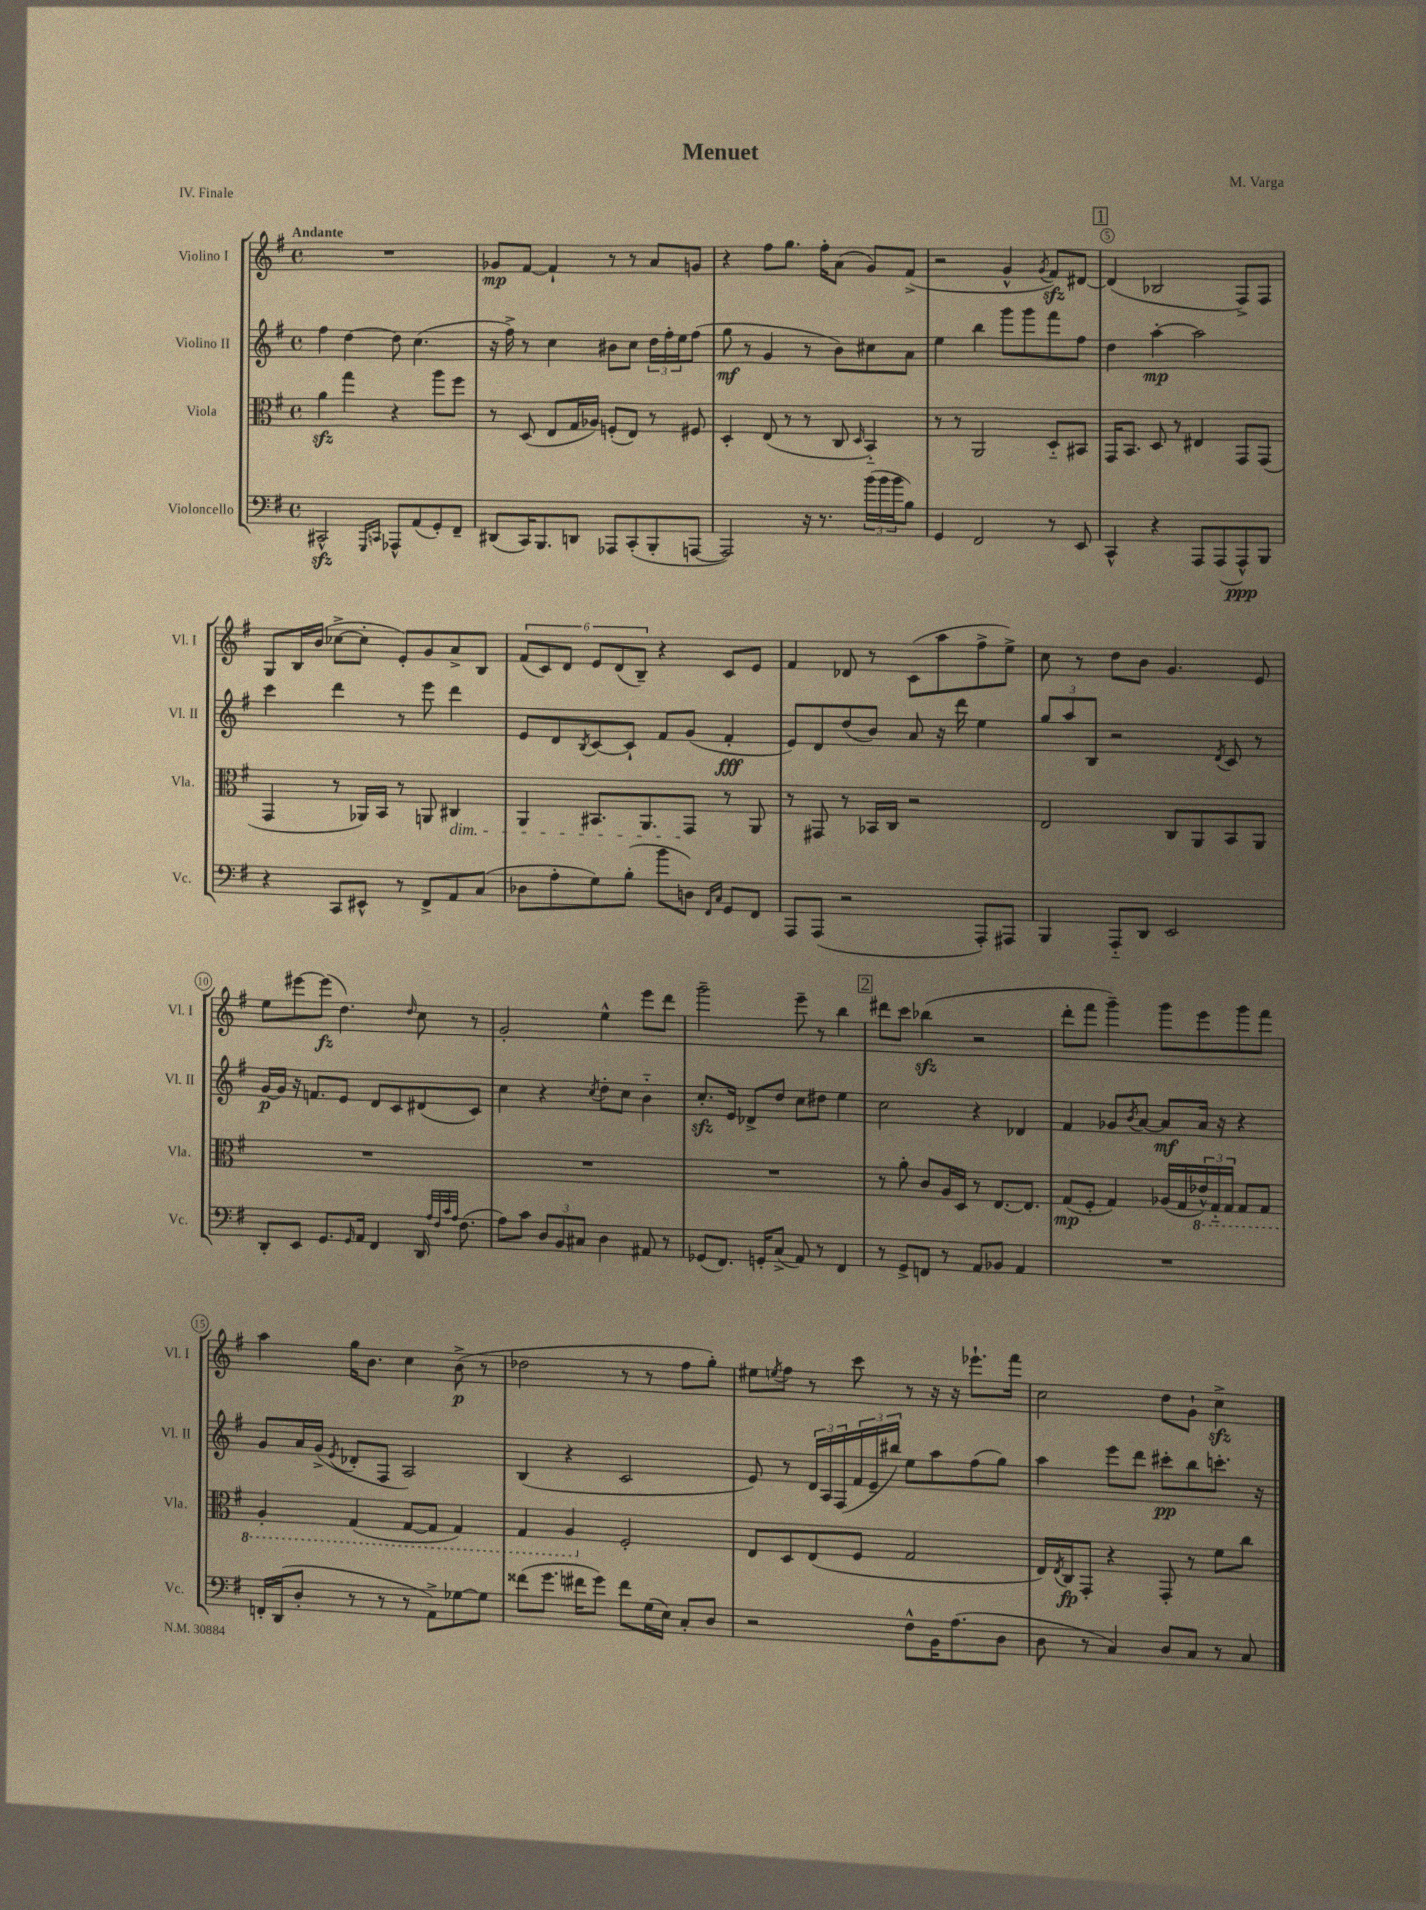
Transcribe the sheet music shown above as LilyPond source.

\header { title = "Menuet" composer = "M. Varga" piece = "IV. Finale" }
<<
\new StaffGroup <<
\new Staff = "s0" \with { instrumentName = "Violino I" shortInstrumentName = "Vl. I" } {
    \clef treble \key g \major \defaultTimeSignature \time 4/4 \tempo "Andante"
    R1 |
    ges'8\mp fis'8~ fis'4-! r8 r8 a'8 g'8 |
    r4 fis''8 g''8. fis''16-. a'8( g'8) fis'8->( |
    r2 g'4-^ \acciaccatura { g'8 } fis'8\sfz) dis'8~ |
    \mark \markup { \box "1" } dis'4( bes2 fis8->) fis8 |
    g8 b16 b'16( ces''8~-> ces''8-. e'8-.) g'8 a'8-> b8 |
    \tuplet 6/4 { fis'8( c'8) d'8 e'8 d'8( b8--) } r4 c'8 e'8 |
    fis'4 des'8 r8 c'8( a''8 fis''8-> e''8->) |
    c''8 r8 d''8 b'8 g'4. e'8 |
    e''8 eis'''8~ eis'''8\fz( d''4.) \grace { d''16 } c''8 r8 |
    g'2-. e''4-^ e'''8 d'''8 |
    g'''2-- e'''8-- r8 b''4 |
    \mark \markup { \box "2" } dis'''8 c'''8 bes''4\sfz( r2 |
    d'''8-. fis'''8 g'''4--) g'''8 e'''8 g'''8 fis'''8 |
    a''4 g''16 b'8. c''4 b'8->\p( r8 |
    des''2 r8 r8 fis''8 g''8-.) |
    eis''8 \acciaccatura { e''8 } fis''8 r8 c'''8 r8 r16 r16 ees'''8.-! fis'''16 |
    c''2 d''8 g'8-! c''4->\sfz \bar "|." |
}
\new Staff = "s1" \with { instrumentName = "Violino II" shortInstrumentName = "Vl. II" } {
    \clef treble \key g \major \defaultTimeSignature \time 4/4
    fis''4 d''4~ d''8 c''4.( |
    r16 fis''16->) r8 c''4 bis'8 c''8 \tuplet 3/2 { d''16 fis''16-. e''16 } fis''8( |
    g''8\mf r8 g'4 r8 b'8) cis''8 a'8 |
    e''4 b''4 g'''8 g'''8 fis'''8 fis''8 |
    \mark \markup { \box "1" } d''4 a''4~-.\mp a''2 |
    c'''4 d'''4 r8 e'''8 d'''4 |
    e'8 d'8 \acciaccatura { b8 } c'8~ c'8-! fis'8 g'8( fis'4-.\fff |
    e'8) d'8 d''8( b'8) a'8 r16 d'''16 e''4 |
    \tuplet 3/2 { g''8 a''8 b8 } r2 \acciaccatura { d'8 } c'8 r8 |
    g'16~\p g'16 r16 f'8. e'8 d'8 c'8 dis'8( c'8) |
    c''4 r4 \acciaccatura { c''8 } d''8-. c''8 b'4-_ |
    c''8.-.\sfz e'16 des'8-> d''8 c''8 dis''8 e''4 |
    \mark \markup { \box "2" } c''2 r4 des'4 |
    fis'4 ges'8 \acciaccatura { b'8 } a'8~ a'8\mf a'16 r16 r4 |
    g'8 a'16 g'16->( \acciaccatura { e'8 } des'8-. fis8 a2) |
    b4( r4 c'2 |
    e'8) r8 \tuplet 3/2 { d'16 a16 fis16( } \tuplet 3/2 { fis'16 e'16-- bis''16) } e''8 a''8 fis''8( g''8) |
    a''4 e'''8 d'''8 cis'''8-.\pp b''8 c'''8.-. r16 \bar "|." |
}
\new Staff = "s2" \with { instrumentName = "Viola" shortInstrumentName = "Vla." } {
    \clef alto \key g \major \defaultTimeSignature \time 4/4
    a'4\sfz g''4 r4 a''8 fis''8 |
    r8 d8( e8 g16 aes16) f8-.( e8) r8 fis8 |
    d4-. e8( r8 r8 c8 \grace { d16 } b,4-_) |
    r8 r8 a,2 d8-_ bis,8 |
    \mark \markup { \box "1" } g,16 b,8. d8 r8 eis4 g,8 g,8( |
    g,4 r8 aes,16) b,16 r8 a,8 cis4\dim |
    a,4 bis,8. a,8. g,8\! r8 a,8 |
    r8 gis,8 r8 bes,16 c16 r2 |
    e2 c8 a,8 b,8 a,8 |
    R1 |
    R1 |
    R1 |
    \mark \markup { \box "2" } r8 a'8-. c'8 a16 d16 r8 e8.~ e8. |
    g8\mp( fis8-. g4) aes16( g16 \tuplet 3/2 { \ottava #-1 ees16-^) g,16-_ g,16 } g,8 g,8 |
    a,4-. g,4( g,8~ g,8 g,4) |
    g,4 a,4 \ottava #0 fis2-. |
    e8 d8 e8( fis8 g2 |
    e16) \acciaccatura { e8 } c16\fp g,8-. r4 g,8-. r8 fis'8 c''8 \bar "|." |
}
\new Staff = "s3" \with { instrumentName = "Violoncello" shortInstrumentName = "Vc." } {
    \clef bass \key g \major \defaultTimeSignature \time 4/4
    cis,2-^\sfz \grace { g,,16 c,16 } aes,,8-^ a,8( g,8-.) fis,8-- |
    dis,8( c,16) b,,8. d,8 aes,,8 c,8-.( b,,8-. a,,8~ |
    a,,2) r16 r8. \tuplet 3/2 { b'16( b'16 b'16 } b8) |
    g,4 fis,2 r8 e,8 |
    \mark \markup { \box "1" } c,4-^ r4 a,,8 a,,8( a,,8-^\ppp) b,,8 |
    r4 c,8 eis,8-^ r8 fis,8-> a,8 c8( |
    des8 a8-. g8) b8-.( b'8 d8) \grace { fis,16 c16 } g,8 fis,8 |
    a,,8 a,,8( r2 a,,8-.) ais,,8 |
    b,,4 a,,8-_ d,8 e,2 |
    d,8-. e,8 g,8. \grace { g,16 } a,16 fis,4 d,16 \grace { a32 fis32 c'32 a32 } fis8.( |
    a8) c'8 \tuplet 3/2 { d8 b,8 cis8 } d4 ais,8 r8 |
    ges,8( fis,8.) g,16-. c8->( a,8) r8 fis,4 |
    \mark \markup { \box "2" } r8 g,8-> f,8 r8 a,8 bes,8 a,4 |
    R1 |
    f,16-. d,16( d8-. r8 r8 r8 a,8->) ges8~ ges8 |
    fisis'8( g'8. fis'16 g'8) fis'8 g16( e16) c8-. d8 |
    r2 fis8-^ b,16 a8.( d8 |
    d8 r8 c4) d8 c8 r8 c8 \bar "|." |
}
>>
>>
\layout { \context { \Score \override BarNumber.break-visibility = ##(#f #t #t) barNumberVisibility = #(every-nth-bar-number-visible 5) \override BarNumber.stencil = #(make-stencil-circler 0.1 0.3 ly:text-interface::print) } }
